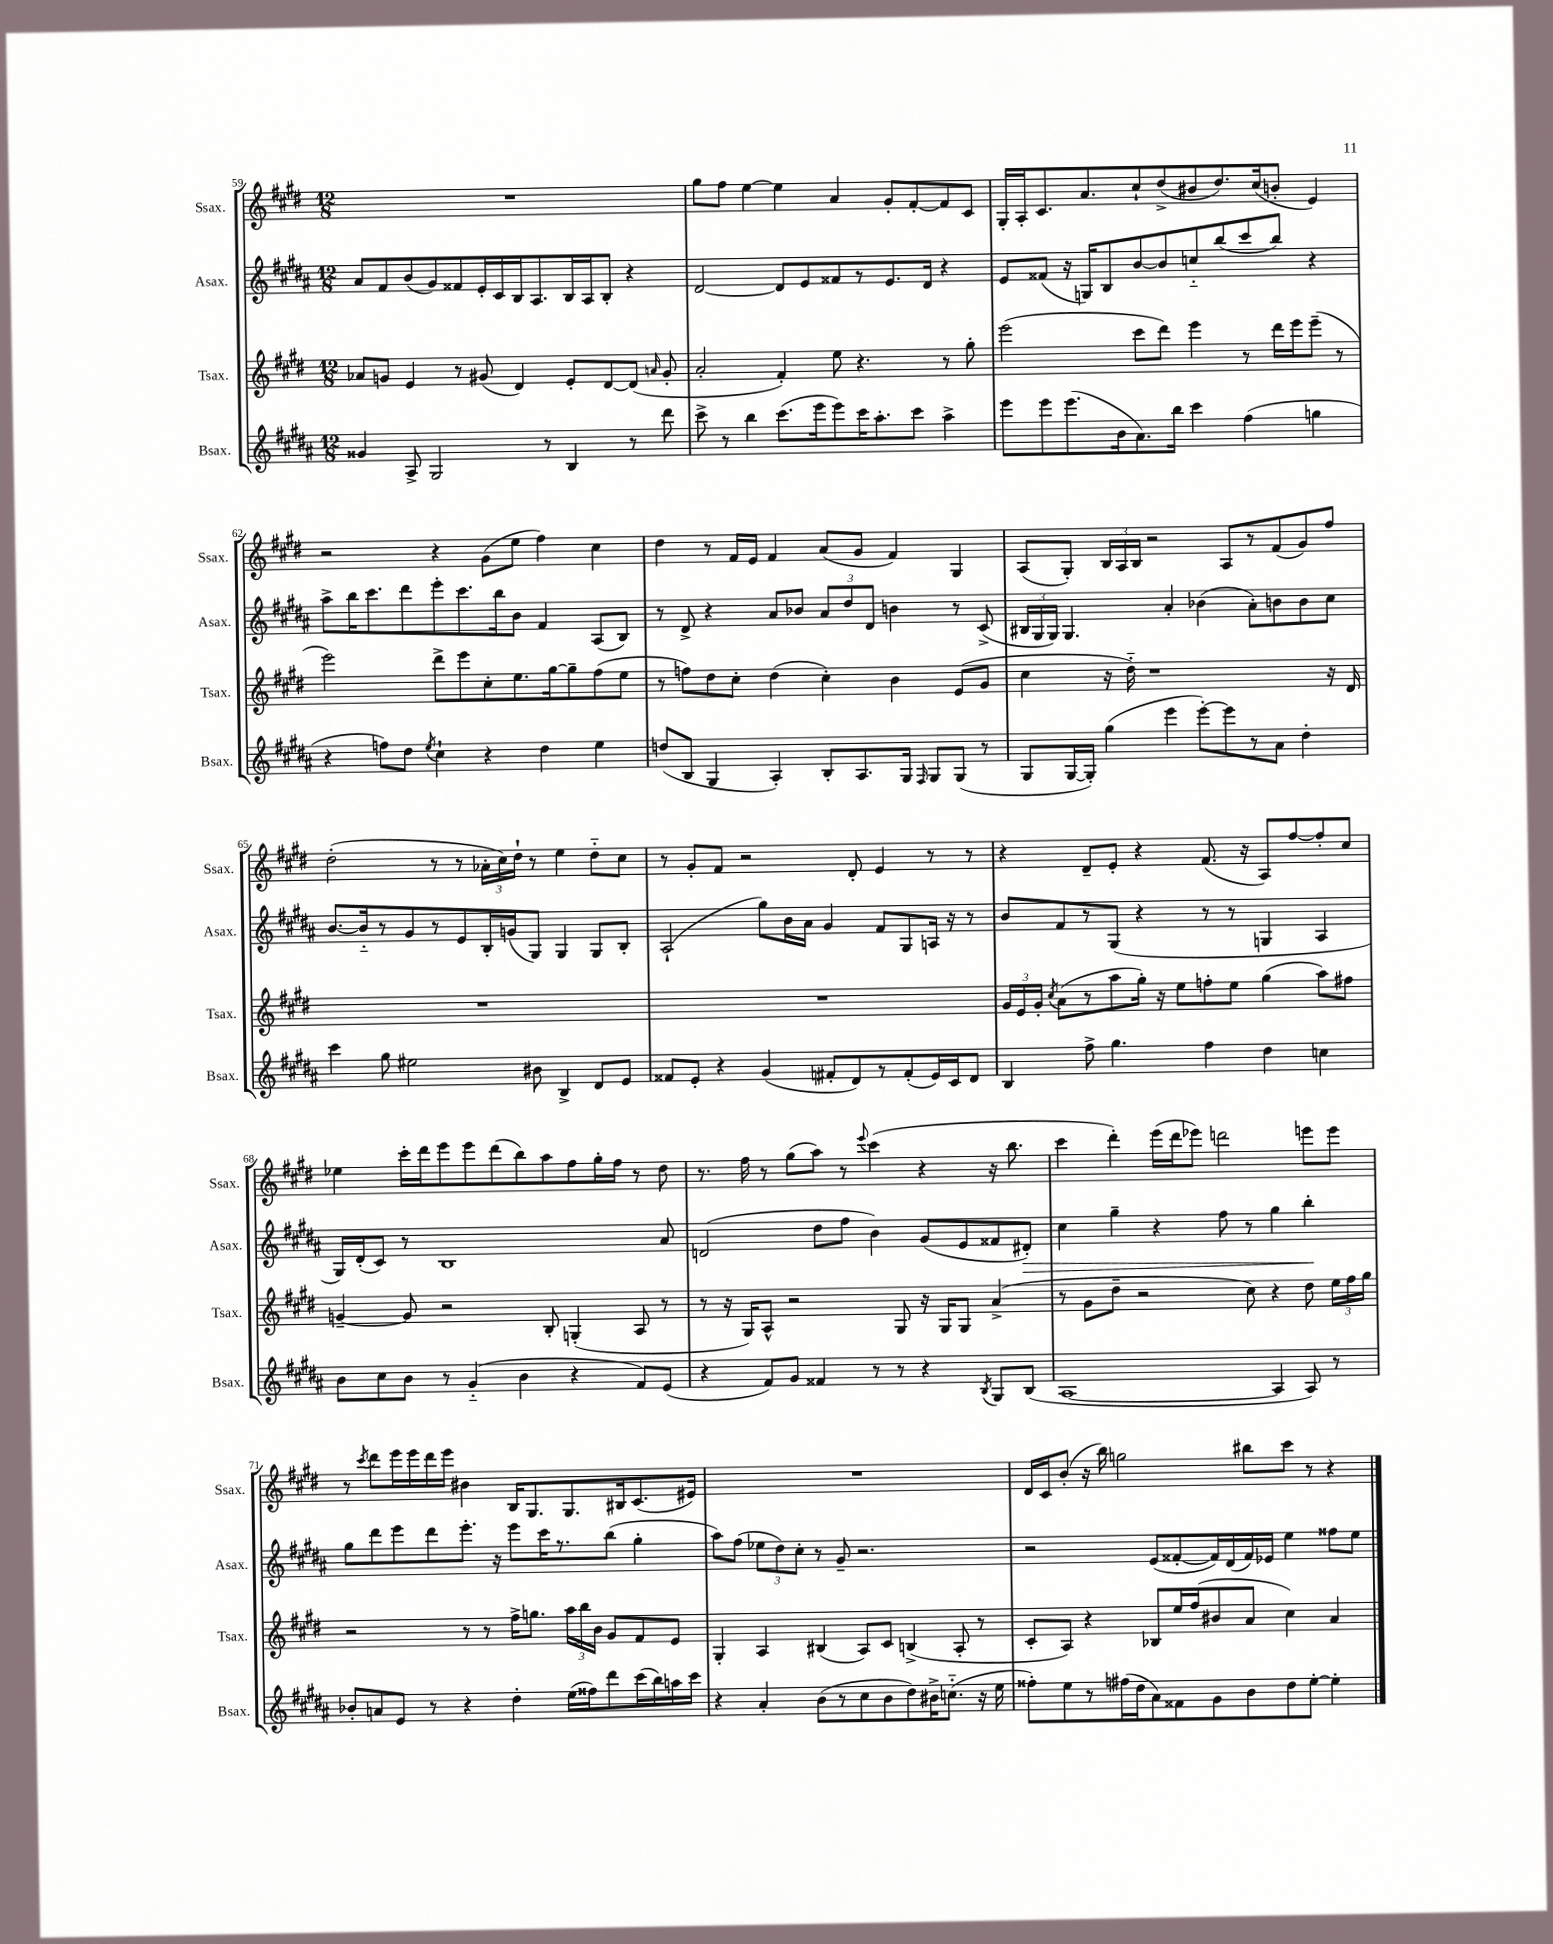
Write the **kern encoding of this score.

**kern	**kern	**kern	**kern
*staff4	*staff3	*staff2	*staff1
*clefG2	*clefG2	*clefG2	*clefG2
*k[f#c#g#d#a#]	*k[f#c#g#d#]	*k[f#c#g#d#a#]	*k[f#c#g#d#]
*M12/8	*M12/8	*M12/8	*M12/8
4g##	8a-	8a#	1.r
.	8g	8f#	.
8A#^	4e	(8b	.
2G#	.	8g#)	.
.	8r	8f##	.
.	(8g#	16e'	.
.	.	16c#	.
.	4d#)	16B	.
.	.	8.A#	.
8r	.	.	.
4B	8e'	16B	.
.	.	16A#	.
.	[8d#	8B'	.
8r	(8d#]	4r	.
.	16qqa	.	.
8ddd#	8g#'	.	.
=	=	=	=
8ccc#^	2a'	[2d#	8gg#
8r	.	.	8ff#
4bb	.	.	[4ee
(8.ccc#	4f#')	8d#]	4ee]
.	.	8e	.
16eee	.	.	.
8eee)	8ee	8f##	4a
16ccc#	4.r	8r	.
8.aa#'	.	.	.
.	.	8.e	8g#'
8ccc#	.	.	[8f#'
.	.	16d#	.
4aa#^	8r	4r	8f#]
.	8gg#'	.	8c#
=	=	=	=
8eee	(2eee	8e	16G#'
.	.	.	16A'
8eee	.	(8f##	8.c#
(8.eee	.	16r	.
.	.	16G)	8.a
.	.	8B	.
16b	.	.	.
8.a#)	8ccc#	[8b	8cc#`
.	8ddd#)	8b]	(8dd#^
16bb	.	.	.
4ccc#	4eee	8cc'~	8b#
.	.	(8bb	8.dd#)
(4ff#	8r	8ccc#	.
.	.	.	(16cc#
.	16ddd#	8bb)	8b'
.	16eee	.	.
4gg	(8eee~	4r	4e)
.	8r	.	.
=	=	=	=
4r	2eee)	8aa#^	2r
.	.	16bb	.
.	.	8.ccc#	.
8ff)	.	.	.
8dd#	.	8ddd#	.
8qee	.	.	.
4cc#`	8ddd#^	8eee'	4r
.	8eee	8.ccc#	.
4r	8cc#'	.	(8g#
.	.	16bb	.
.	8.ee	8b	8ee
4dd#	.	4f#	4ff#)
.	[16gg#	.	.
.	8gg#~]	.	.
4ee	(8ff#	(8A#	4cc#
.	8ee	8B)	.
=	=	=	=
(8dd	8r	8r	4dd#
8B	8ff)	8d#^	.
4G#	8dd#	4r	8r
.	8cc#'	.	16f#
.	.	.	16e
4A#')	(4dd#	8a#	4f#
.	.	8b-	.
8B'	4cc#')	12a#	(8a
.	.	12dd#	.
8.A#	.	.	8g#
.	.	12d#	.
.	4b	4b	4f#)
16G#	.	.	.
16qqF#	.	.	.
8G#	.	.	.
(8G#	(8e	8r	4G#
8r	8g#	(8c#^	.
=	=	=	=
8G#	4cc#	24B#	(8A
.	.	24G#	.
.	.	24G#)	.
[16G#	.	4.G#	8G#')
16G#'])	.	.	.
(4gg#	16r	.	24B
.	.	.	24A
.	16dd#'~)	.	.
.	.	.	24B
.	1r	.	2r
4eee	.	4a#'	.
[8eee')	.	(4b-	.
8eee]	.	.	8A
8r	.	8a#')	8r
8a#	.	8b	(8f#
4dd#'	.	8b	8g#)
.	16r	8cc#	8ff#
.	16d#	.	.
=	=	=	=
4ccc#	1.r	[8.b	(2dd#'
.	.	16b'~]	.
8gg#	.	8r	.
2ee#	.	8g#	.
.	.	8r	8r
.	.	8e	8r
.	.	16B'	24a-'
.	.	.	24cc#)
.	.	(16g	.
.	.	.	24dd#`
8b#	.	8G#)	8r
4B^	.	4G#	4ee
8d#	.	8G#	8dd#'~
8e	.	8B'	8cc#
=	=	=	=
8f##	1.r	(2A#`	8r
8e'	.	.	8g#'
4r	.	.	8f#
.	.	.	2r
(4g#	.	8gg#)	.
.	.	16b	.
.	.	16a#	.
8f#'	.	4g#	.
8d#)	.	.	8d#'
8r	.	8f#	4e
(8f#'	.	8G#	.
16e)	.	16A	8r
16c#	.	16r	.
8d#	.	8r	8r
=	=	=	=
4B	24g#	8b	4r
.	24e	.	.
.	24g#'	.	.
.	8qcc#	.	.
.	(8a	8f#	.
8ff#^	8r	8r	8d#~
4.gg#	8aa	(8G#	8e'
.	16gg#')	4r	4r
.	16r	.	.
.	8ee	.	.
4ff#	8ff'	8r	(8.f#
.	8ee	8r	.
.	.	.	16r
4dd#	(4gg#	4G	8A)
.	.	.	[8ff#
4cc	8aa)	4A#	8ff#']
.	8ff#	.	8cc#
=	=	=	=
8b	[4g~	16G#)	4ee-
.	.	(16d#'	.
8cc#	.	8c#)	.
8b	8g]	8r	16ccc#'
.	.	.	16ddd#
8r	2r	1B	8eee
(4g#'~	.	.	8eee
.	.	.	(8ddd#
4b	.	.	8bb)
.	8B'	.	8aa
4r	(4G'	.	8ff#
.	.	.	16gg#'
.	.	.	16ff#
8f#)	8A	.	8r
(8e	8r	8a#	8dd#
=	=	=	=
4r	8r	(2d	8.r
.	16r	.	.
.	16G#)	.	16ff#
8f#)	8A^^	.	8r
8g#	2r	.	(8gg#
4f##	.	8dd#	8aa)
.	.	8ff#	8r
.	.	.	8qqeee
8r	.	4b)	(4ccc#
8r	8G#	.	.
4r	16r	(8g#	4r
.	16G#	.	.
.	8G#	8e	.
8qB	.	.	.
8G#	(4a^	8f##	16r
.	.	.	8.bb
(8B	.	8d#')	.
=	=	=	=
[1A#	8r	4cc#	4ccc#
.	8g#	.	.
.	8dd#~	4gg#~	4ddd#')
.	2r	.	.
.	.	4r	(16eee
.	.	.	16ddd#
.	.	.	8eee-)
.	.	8ff#	2ddd
.	8cc#)	8r	.
4A#]	4r	4gg#	.
8A#)	8dd#	4bb'	8eee
8r	24ee	.	8eee
.	24ff#	.	.
.	24gg#	.	.
=	=	=	=
8b-'	2r	8gg#	8r
.	.	.	8qccc#
8a	.	8ddd#	8ddd#
8e	.	8eee	16eee
.	.	.	16eee
8r	.	8ddd#	16ddd#
.	.	.	16eee
4r	8r	8.eee'	4b#
.	8r	.	.
.	.	16r	.
4dd#'	16ff#^	8eee	16B
.	8.gg	.	8.G#
.	.	16ccc#	.
.	.	8.r	.
(16ee	24aa	.	8.G#
.	24bb	.	.
16ff##)	.	.	.
.	24b	.	.
8ddd#	8g#	(8bb	.
.	.	.	16B#
(16ccc#	8f#	4gg#'	(8.c#
16bb)	.	.	.
16aa	8e	.	.
16ccc#	.	.	16e#)
=	=	=	=
4r	4G#'	8aa#)	1.r
.	.	(8ff#	.
4a#'	4A	12ee-	.
.	.	12dd#)	.
.	.	12cc#'	.
(8b	(4B#	8r	.
8r	.	8g#~	.
8cc#	8A)	2.r	.
8b	8c#	.	.
8dd#)	(4B^	.	.
16b#^	.	.	.
(8.cc'~	.	.	.
.	8A'	.	.
16r	8r	.	.
16ee	.	.	.
=	=	=	=
8ff##')	8c#'	2r	16d#
.	.	.	16c#
8ee	8A)	.	(8b'
8r	4r	.	16r
.	.	.	16bb)
(16ff#	.	.	2gg
16dd#	.	.	.
8a#)	8B-	(8e	.
8f##	16ee	[8f##'	.
.	(16ff#	.	.
8g#	8b#	16f##])	.
.	.	(16d#	.
8b	8a	16f##)	8bb#
.	.	16e-	.
8dd#	4cc#)	4ee	8ccc#
[8ee'	.	.	8r
4ee']	4a	8ff##	4r
.	.	8ee	.
==	==	==	==
*-	*-	*-	*-
